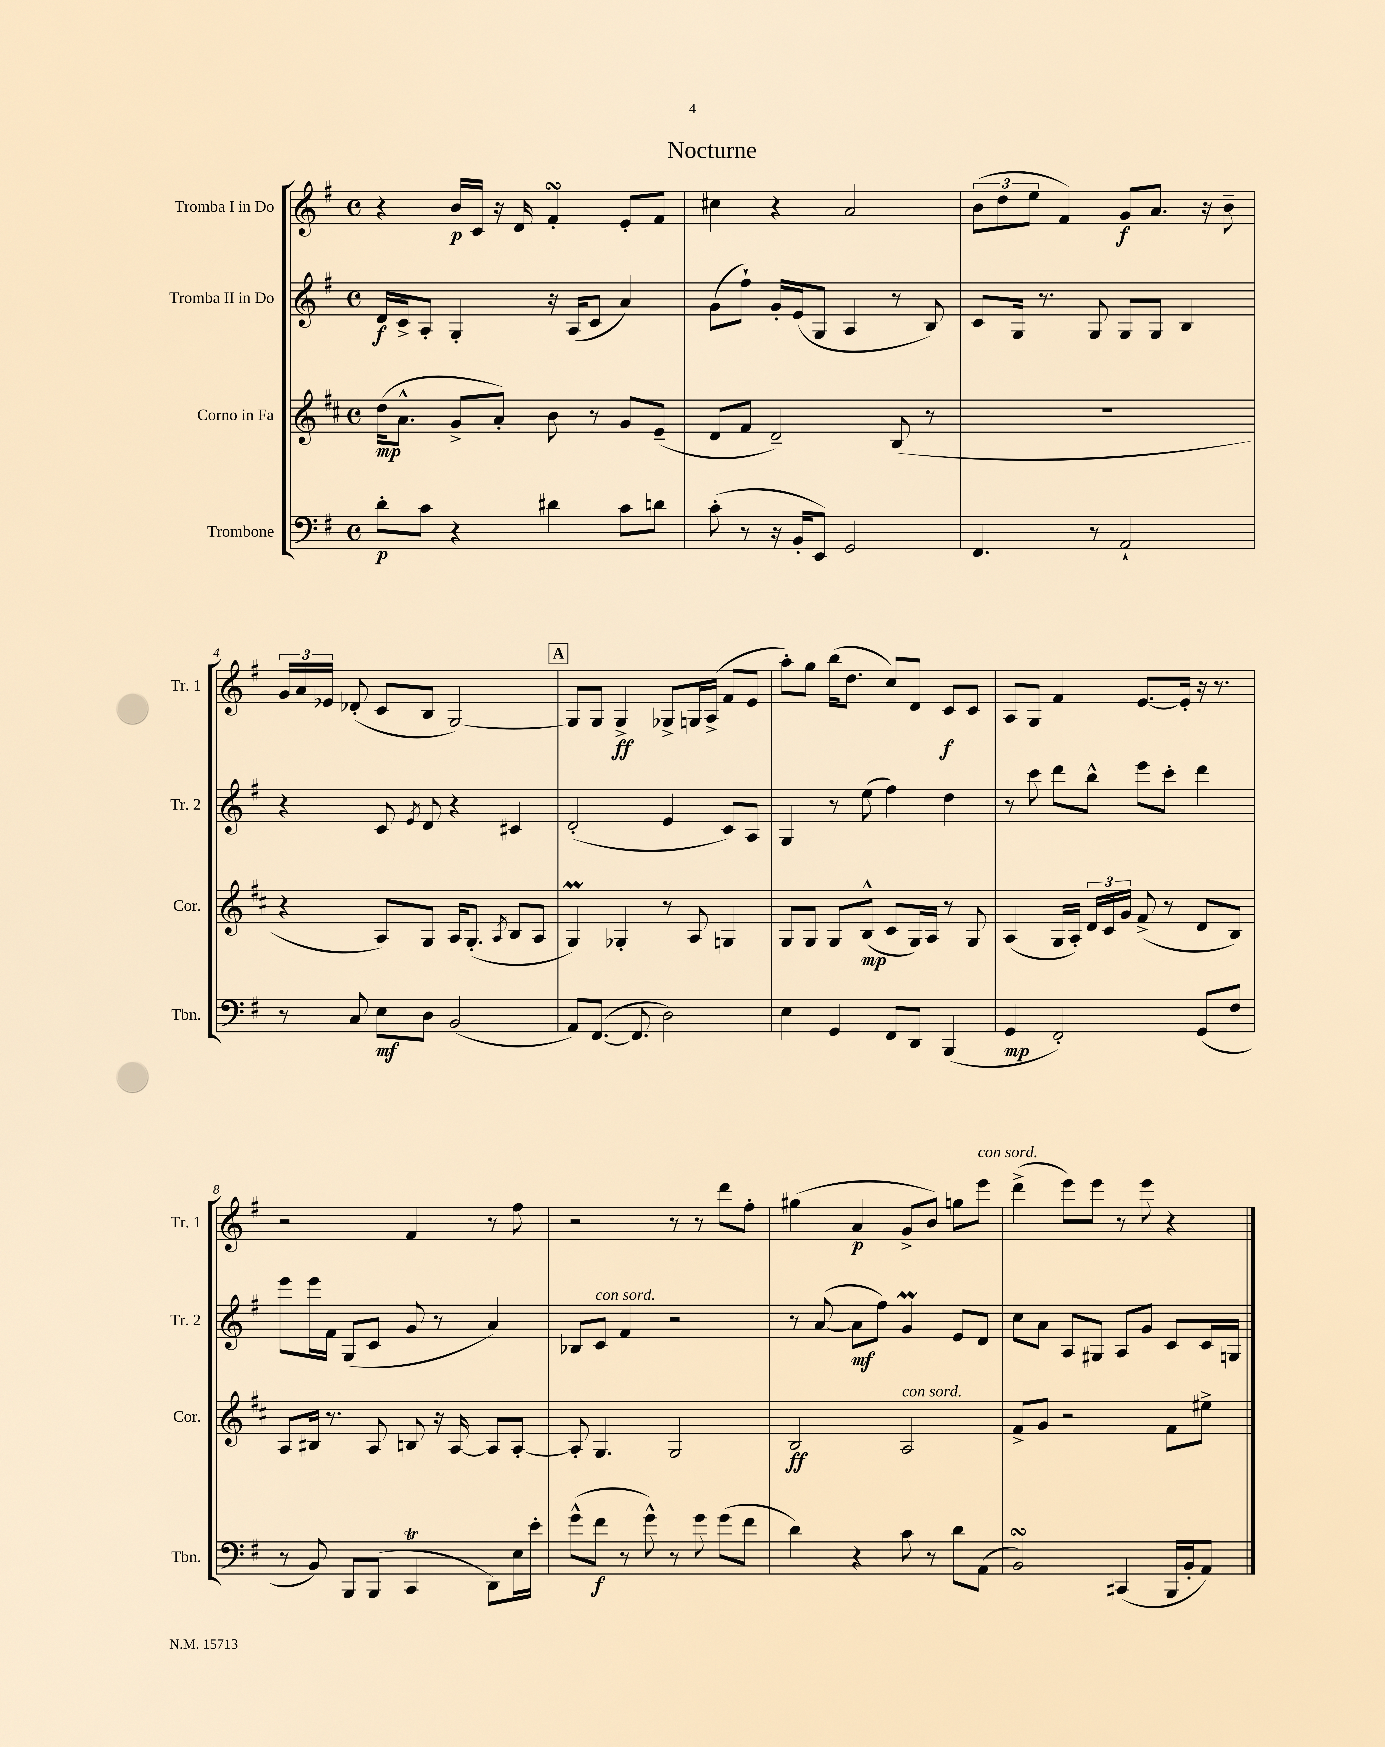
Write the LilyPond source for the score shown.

\header { title = "Nocturne" }
<<
\new StaffGroup <<
\new Staff = "s0" \with { instrumentName = "Tromba I in Do" shortInstrumentName = "Tr. 1" } {
    \clef treble \key g \major \defaultTimeSignature \time 4/4
    \autoBeamOff r4 b'16[\p c'16] r16 d'16 fis'4-.\turn e'8[-. fis'8] |
    cis''4 r4 a'2 |
    \tuplet 3/2 { b'8[( d''8 e''8] } fis'4) g'8[\f a'8.] r16 b'8-- |
    \tuplet 3/2 { g'16[ a'16 ees'16] } des'8-.( c'8[ b8] g2~) |
    \mark \markup { \box "A" } g8[ g8] g4->\ff ges8[-> g16 a16]->( fis'8[ e'8] |
    a''8[-.) g''8] b''16[( d''8.] c''8[) d'8] c'8[\f c'8] |
    a8[ g8] fis'4 e'8.[~ e'16]-. r16 r8. |
    r2 fis'4 r8 fis''8 |
    r2 r8 r8 d'''8[ fis''8]-. |
    gis''4( a'4\p g'8[-> b'8]) g''8[ e'''8]^\markup { \italic "con sord." } |
    d'''4->( e'''8[) e'''8] r8 e'''8 r4 \bar "|." |
}
\new Staff = "s1" \with { instrumentName = "Tromba II in Do" shortInstrumentName = "Tr. 2" } {
    \clef treble \key g \major \defaultTimeSignature \time 4/4
    \autoBeamOff d'16[\f c'16-> a8]-. g4-. r16 a16[( c'8] a'4) |
    g'8[( fis''8]-!) g'16[-. e'16( g8] a4 r8 b8) |
    c'8[ g16] r8. g8 g8[ g8] b4 |
    r4 c'8 \acciaccatura { e'8 } d'8 r4 cis'4 |
    \mark \markup { \box "A" } d'2-.( e'4 c'8[) a8] |
    g4 r8 e''8( fis''4) d''4 |
    r8 c'''8 d'''8[ b''8]-^ e'''8[ c'''8]-. d'''4 |
    e'''8[ e'''16 fis'16] g8[( c'8] g'8 r8 a'4) |
    bes8[ c'8]^\markup { \italic "con sord." } fis'4 r2 |
    r8 a'8~( a'8[\mf fis''8]) g'4\prall e'8[ d'8] |
    c''8[ a'8] a8[ gis8] a8[ g'8] c'8[ c'16 g16] \bar "|." |
}
\new Staff = "s2" \with { instrumentName = "Corno in Fa" shortInstrumentName = "Cor." } {
    \clef treble \key d \major \defaultTimeSignature \time 4/4
    \autoBeamOff d''16[\mp( a'8.]-^ g'8[-> a'8]-.) b'8 r8 g'8[ e'8]--( |
    d'8[ fis'8] d'2--) b8( r8 |
    R1 |
    r4 a8[) g8] a16[ g8.]-.( \acciaccatura { a8 } b8[ a8] |
    \mark \markup { \box "A" } g4\prall) ges4-. r8 a8 g4 |
    g8[ g8] g8[ b8]-^\mp( cis'8[ g16) a16] r8 g8 |
    a4( g16[ a16]-.) \tuplet 3/2 { d'16[ cis'16 g'16] } fis'8->( r8 d'8[ b8]) |
    a8[ bis16] r8. a8 b8 r16 a16~ a8[ a8]~-. |
    a8-. g4. g2 |
    b2\ff a2^\markup { \italic "con sord." } |
    fis'8[-> g'8] r2 fis'8[ eis''8]-> \bar "|." |
}
\new Staff = "s3" \with { instrumentName = "Trombone" shortInstrumentName = "Tbn." } {
    \clef bass \key g \major \defaultTimeSignature \time 4/4
    \autoBeamOff d'8[-.\p c'8] r4 dis'4 c'8[ d'8] |
    c'8-.( r8 r16 b,16[-. e,8]) g,2 |
    fis,4. r8 a,2-! |
    r8 c8 e8[\mf d8] b,2( |
    \mark \markup { \box "A" } a,8[) fis,8.]~( fis,8. d2) |
    e4 g,4 fis,8[ d,8] b,,4( |
    g,4\mp fis,2-.) g,8[( fis8] |
    r8 b,8) b,,8[ b,,8]( c,4\trill d,8[) e16 e'16]-. |
    g'8[-^( fis'8]\f r8 g'8-^) r8 g'8 g'8[( fis'8] |
    d'4) r4 c'8 r8 d'8[ a,8]( |
    b,2\turn) cis,4( b,,16[ b,16-. a,8]) \bar "|." |
}
>>
>>
